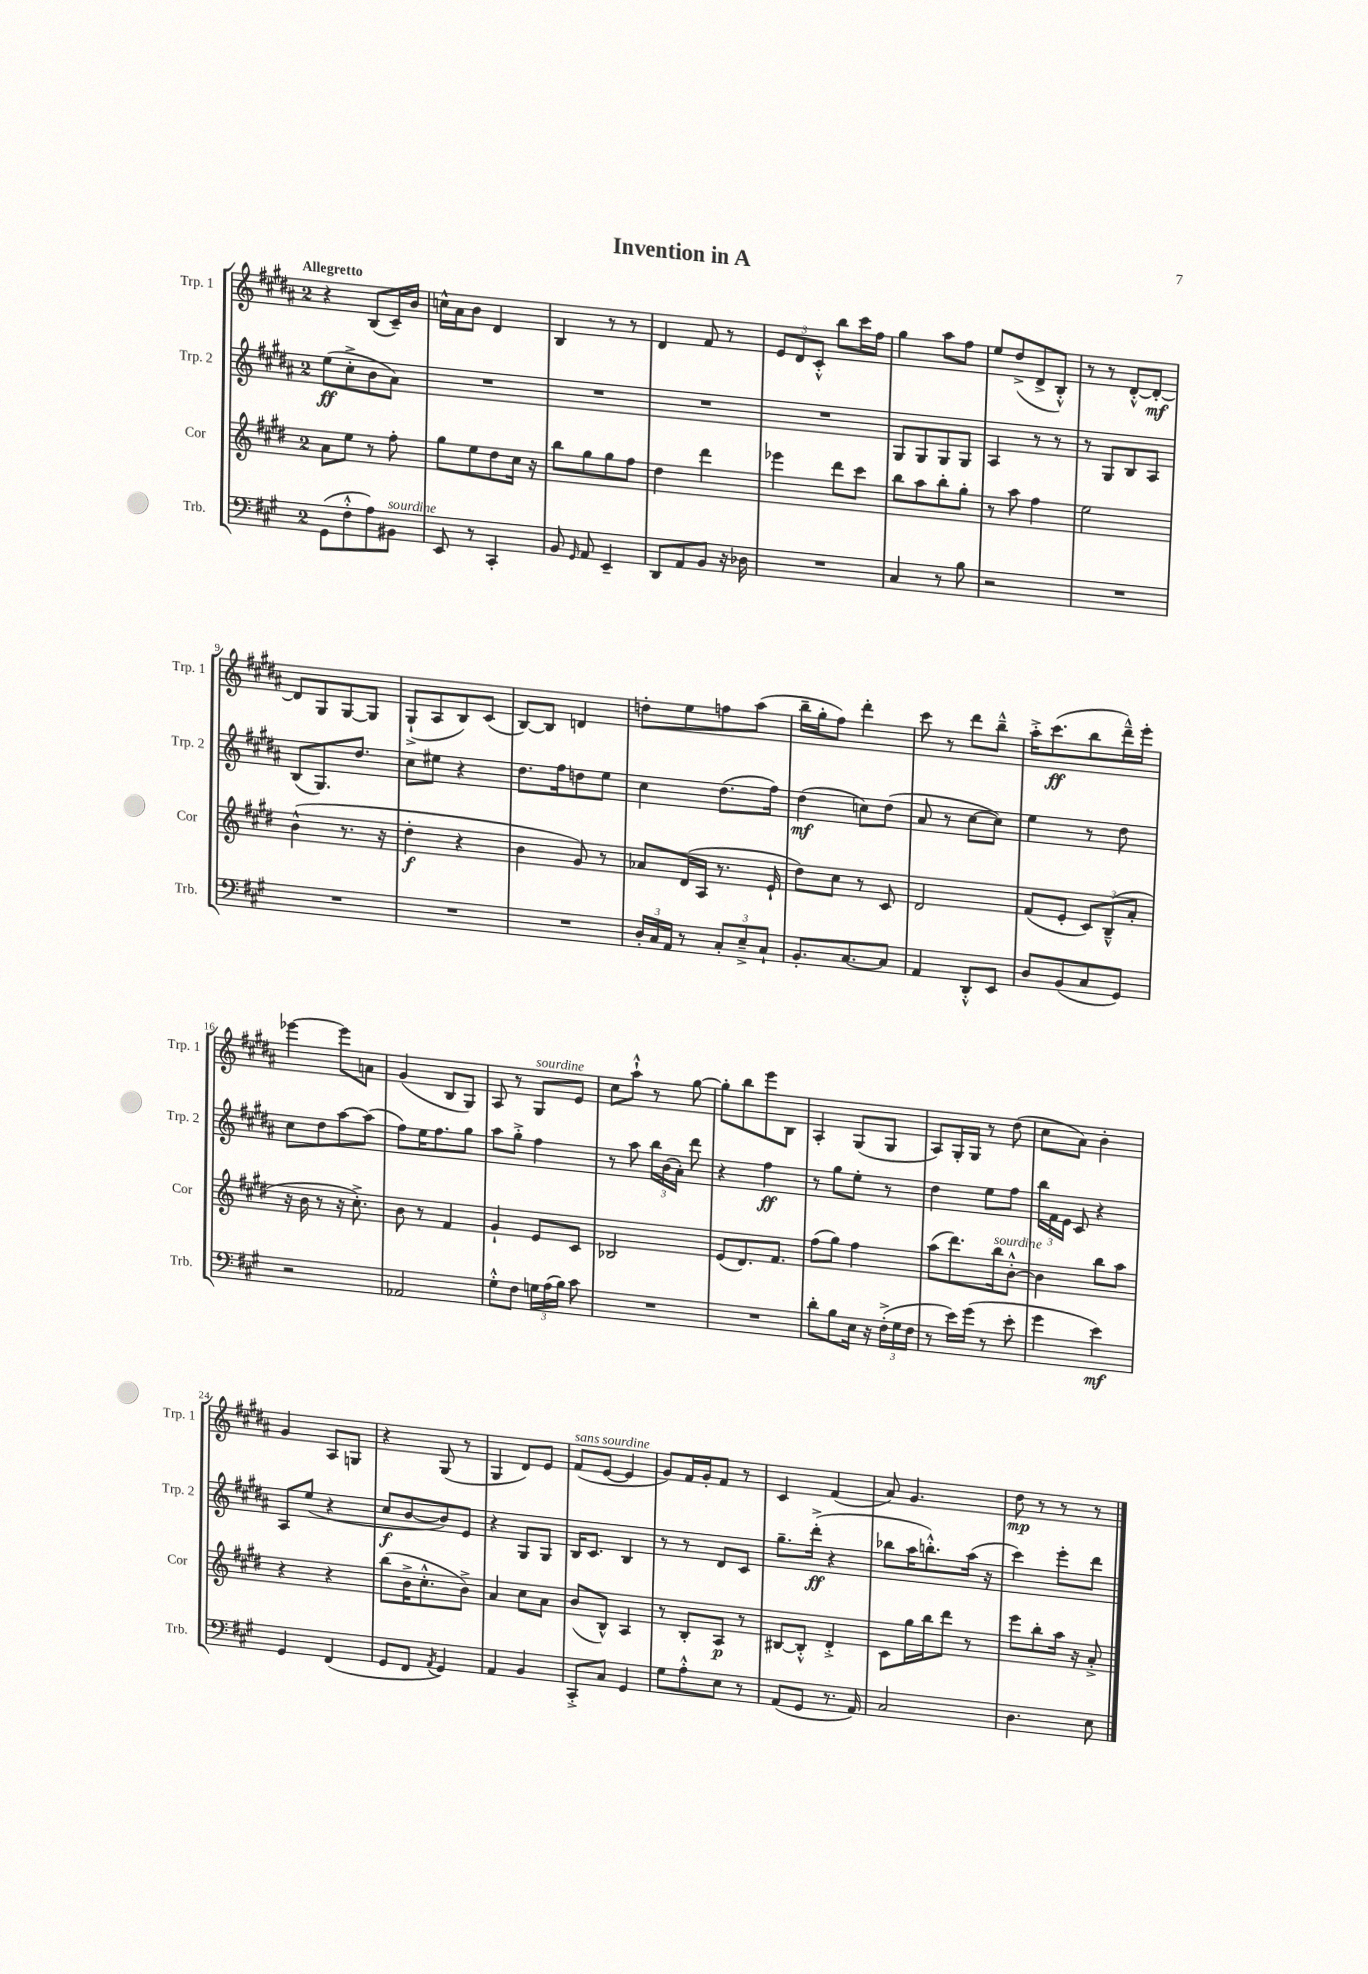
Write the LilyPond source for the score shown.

\header { title = "Invention in A" }
<<
\new StaffGroup <<
\new Staff = "s0" \with { instrumentName = "Trp. 1" shortInstrumentName = "Trp. 1" } {
    \clef treble \key b \major \once \override Staff.TimeSignature.style = #'single-digit \time 2/4 \tempo "Allegretto"
    \autoBeamOff r4 b8[( cis'16--) b'16] |
    c''16[-^ ais'16 b'8] dis'4 |
    b4 r8 r8 |
    dis'4 fis'8 r8 |
    \tuplet 3/2 { e'8[ dis'8 cis'8]-.-^ } b''8[ cis'''16 fis''16] |
    gis''4 ais''8[ fis''8] |
    e''8[ dis''8->( dis'8-> b8]-.-^) |
    r8 r8 dis'8[~-.-^ dis'8]~-.\mf |
    dis'8[ gis8 gis8~ gis8] |
    gis8[-!->( ais8 b8) cis'8]( |
    b8[~) b8] d'4 |
    d''8[-. e''8 f''8 ais''8]( |
    b''16[-- gis''16-. fis''8]) dis'''4-. |
    cis'''8 r8 dis'''8[ b''8]---^ |
    ais''16[-.-> cis'''8.\ff( b''8 dis'''16---^) e'''16]-. |
    ees'''4~ ees'''8[ a'8] |
    gis'4( b8[ gis8]) |
    ais8 r8 gis8[^\markup { \italic "sourdine" } e'8] |
    cis''8[ ais''8]-!-^ r8 gis''8~ |
    gis''8[-. b''8 e'''8 b8] |
    ais4-. gis8[( gis8] |
    ais8[) gis16-. gis16] r8 dis''8( |
    cis''8[ ais'8]) b'4-. |
    gis'4 ais8[ g8] |
    r4 gis8( r8 |
    gis4 dis'8[) e'8] |
    fis'8[^\markup { \italic "sans sourdine" }( e'8]~ e'4 |
    gis'8[) fis'16 gis'16-. fis'8] r8 |
    cis'4 fis'4( |
    ais'8) gis'4. |
    dis''8\mp r8 r8 r8 \bar "|." |
}
\new Staff = "s1" \with { instrumentName = "Trp. 2" shortInstrumentName = "Trp. 2" } {
    \clef treble \key b \major \once \override Staff.TimeSignature.style = #'single-digit \time 2/4
    \autoBeamOff e''8[\ff( cis''8-.-> b'8 ais'8]) |
    R2 |
    R2 |
    R2 |
    R2 |
    gis8[ gis8 gis8 gis8] |
    ais4 r8 r8 |
    r8 gis8[ b8 ais8] |
    b8[( gis8.) dis''8.] |
    cis''8[ eis''8] r4 |
    dis''8.[ fis''16 d''8 e''8] |
    cis''4 dis''8.[( fis''16]) |
    dis''4\mf( c''8[) dis''8]( |
    ais'8 r8 cis''8[~ cis''8]) |
    e''4 r8 dis''8 |
    cis''8[ dis''8 ais''8~ ais''8]( |
    fis''8[) e''16 fis''8. gis''8] |
    ais''8[ gis''8]-.-> fis''4 |
    r8 ais''8 \tuplet 3/2 { b''16[ b'16( ais'16]-.) } dis'''8 |
    r4 fis''4\ff |
    r8 gis''8[ e''8]-. r8 |
    dis''4 e''8[ fis''8] |
    \tuplet 3/2 { b''16[ fis'16 e'16] } cis'8 r4 |
    ais8[ e''8]( r4 |
    cis''8[\f b'8~ b'8) e'8] |
    r4 gis8[ gis8] |
    b16[ cis'8.] b4 |
    r8 r8 dis'8[ cis'8] |
    gis''8.[-- dis'''16]-.->\ff( r4 |
    bes''8[ ais''16 b''8.-.-^) ais''16]( r16 |
    cis'''4) e'''8[-. dis'''8] \bar "|." |
}
\new Staff = "s2" \with { instrumentName = "Cor" shortInstrumentName = "Cor" } {
    \clef treble \key e \major \once \override Staff.TimeSignature.style = #'single-digit \time 2/4
    \autoBeamOff a'8[ e''8] r8 fis''8-. |
    gis''8[ e''8 dis''8 cis''16] r16 |
    b''8[ gis''8 gis''8 fis''8] |
    dis''4 dis'''4 |
    ees'''4 dis'''8[ cis'''8] |
    b''8[ a''8 b''8-. gis''8]-. |
    r8 a''8 fis''4 |
    e''2 |
    b'4-^( r8. r16 |
    dis''4-.\f r4 |
    b'4 gis'8) r8 |
    aes'8[ dis'16( a16] r8. e'16-! |
    dis''8[) cis''8] r8 cis'8 |
    dis'2 |
    fis'8[( e'8]-. \tuplet 3/2 { cis'8[) b8---^( a'8]-. } |
    r16 b'16 r8 r16 cis''8.-.->) |
    b'8 r8 fis'4 |
    gis'4-! e'8[ cis'8] |
    bes2 |
    e'8[( dis'8.) fis'8.] |
    fis''8[( gis''8]) fis''4 |
    a''8[( dis'''8.) b''16^\markup { \italic "sourdine" } b'8]~-.-^ |
    b'4 b''8[ a''8] |
    r4 r4 |
    b''8[( b'16-> cis''8.-.-^ b'8]->) |
    a'4 cis''8[ a'8] |
    b'8[( b8]-^) a4 |
    r8 b8[-. a8]\p r8 |
    bis8[~ bis8]-.-^ dis'4-.-> |
    cis'8[ gis''16 b''16 dis'''8] r8 |
    e'''8[ b''8-. a''16] r16 a'8-.-> \bar "|." |
}
\new Staff = "s3" \with { instrumentName = "Trb." shortInstrumentName = "Trb." } {
    \clef bass \key a \major \once \override Staff.TimeSignature.style = #'single-digit \time 2/4
    \autoBeamOff gis,8[( fis8-.-^ a8) bis,8]^\markup { \italic "sourdine" } |
    e,8 r8 cis,4-. |
    b,8 \grace { gis,16 } a,8 e,4-- |
    d,8[ a,8 b,8] r16 des16 |
    R2 |
    cis4 r8 b8 |
    r2 |
    R2 |
    R2 |
    R2 |
    R2 |
    \tuplet 3/2 { d16[-. cis16 a,16] } r8 \tuplet 3/2 { cis8[-. e8---> cis8]-! } |
    b,8.[-. cis8.~ cis8] |
    a,4 d,8[-.-^ e,8] |
    d8[ b,8( cis8 gis,8]) |
    r2 |
    aes,2 |
    gis8[-.-^ fis8] \tuplet 3/2 { g16[ a16( b16]) } cis'8 |
    R2 |
    R2 |
    d'8[-. b8 e16] r16 \tuplet 3/2 { fis16[-.->( gis16 fis16] } |
    r8 e'16[) gis'16]( r8 e'8-. |
    gis'4 e'4\mf) |
    gis,4 fis,4( |
    gis,8[ fis,8] \acciaccatura { a,8 } gis,4) |
    a,4 b,4 |
    cis,8[-.-> cis8] gis,4 |
    gis8[ a8-.-^ e8] r8 |
    a,8[( gis,8] r8. a,16) |
    cis2 |
    d4. e8 \bar "|." |
}
>>
>>
